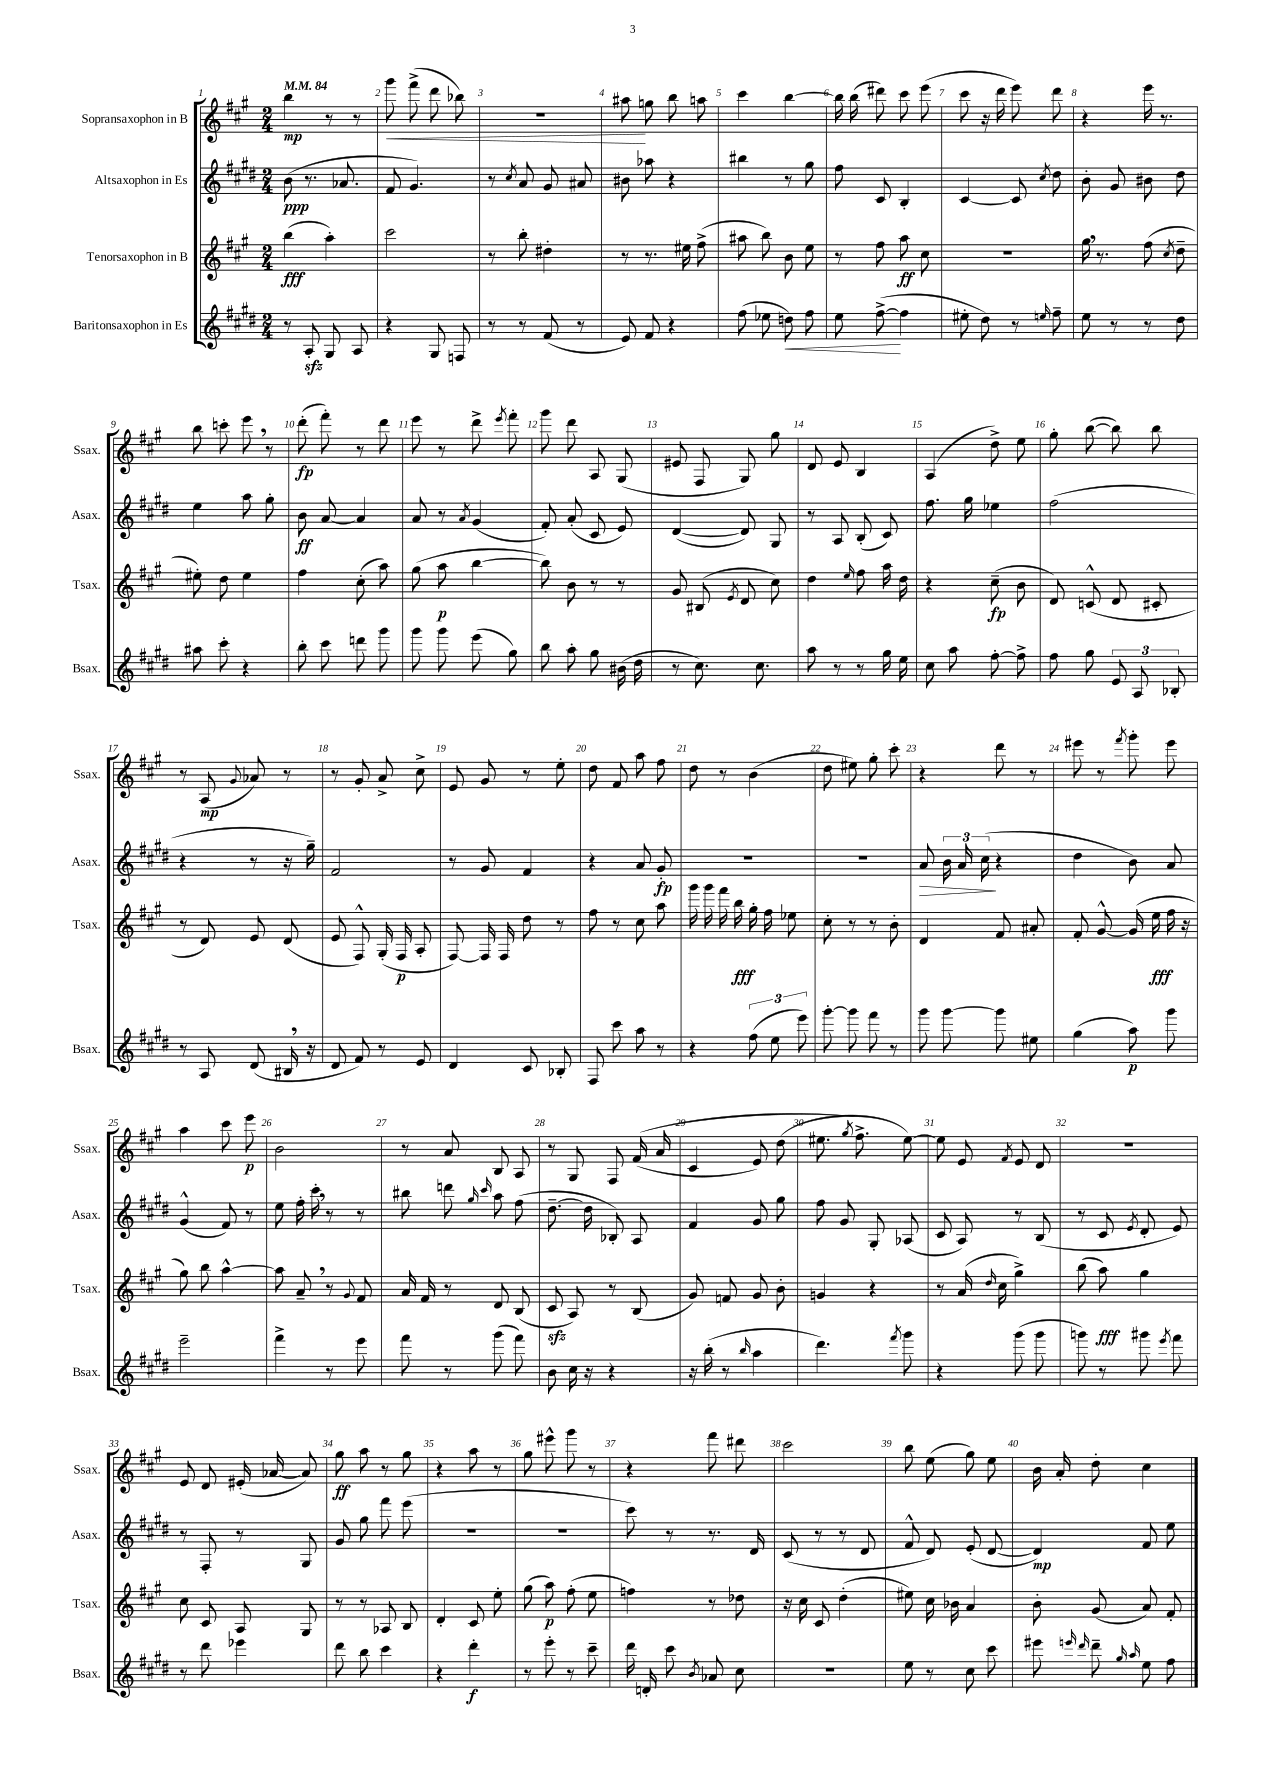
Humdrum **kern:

**kern	**kern	**kern	**kern
*staff4	*staff3	*staff2	*staff1
*clefG2	*clefG2	*clefG2	*clefG2
*k[f#c#g#d#]	*k[f#c#g#]	*k[f#c#g#d#]	*k[f#c#g#]
*M2/4	*M2/4	*M2/4	*M2/4
*MM84	*MM84	*MM84	*MM84
8r	(4bb	(8b	4bb
8A'	.	8.r	.
8G#	4aa')	.	8r
.	.	8.a-	.
8A	.	.	8r
=	=	=	=
4r	2ccc#	8f#	8ggg#
.	.	4.g#)	(8fff#^
8G#	.	.	8ddd
8F	.	.	8bb-)
=	=	=	=
8r	8r	8r	2r
.	.	8qcc#	.
8r	8bb'	8a	.
(8f#	4dd#'	8g#	.
8r	.	8a#	.
=	=	=	=
8e)	8r	8b#	8aa#
8f#	8.r	8aa-	8gg
4r	.	4r	8bb
.	16ee#	.	.
.	(8ff#^	.	8aa
=	=	=	=
(8ff#	8aa#	4bb#	4ccc#
8ee-	8bb)	.	.
8dd)	8b	8r	[4bb
8ff#	8ee	8gg#	.
=	=	=	=
8ee	8r	8ff#	16bb]
.	.	.	(16bb
([8ff#^	8ff#	8c#	8ddd#)
4ff#]	8aa	4B'	8ccc#
.	8cc#	.	(8eee
=	=	=	=
8ee#'	2r	[4c#	8ccc#
8dd#)	.	.	16r
.	.	.	16ddd
8r	.	8c#]	8eee)
16qqee	.	8qcc#	.
8ff#~	.	8dd#	8ddd
=	=	=	=
8ee	16gg#	8b'	4r
.	8.r	.	.
8r	.	8g#	.
8r	(8ff#	8b#	16eee
.	.	.	8.r
.	8qcc#	.	.
8dd#	8dd~	8dd#	.
=	=	=	=
8aa#	8ee#')	4ee	8bb
8ccc#'	8dd	.	8ccc'
4r	4ee#	8aa	8eee
.	.	8gg#'	8r
=	=	=	=
8bb'	4ff#	8b	(8ddd'
8ccc#	.	[8a	8fff#')
8ddd	(8cc#'	4a]	8r
8ggg#	8aa)	.	8ddd
=	=	=	=
8ggg#	(8gg#	8a	8eee
8ggg#	8aa	8r	8r
.	.	8qa	.
(8eee	[4bb	(4g#	8ddd^
.	.	.	8qeee
8gg#)	.	.	8fff#'
=	=	=	=
8bb	8bb])	8f#')	8ggg#
8aa'	8b	(8a'	8ddd
8gg#	8r	8c#	8A
(16b#	8r	8e)	(8G#
16dd#	.	.	.
=	=	=	=
8r	8g#	([4d#	8e#
8.cc#)	(8B#	.	8F#
.	8qe	.	.
.	8d	8d#])	8G#)
8.cc#	.	.	.
.	8cc#)	8G#	8gg#
=	=	=	=
8aa	4dd	8r	8d
8r	.	8A	8e
.	16qqee	.	.
8r	8ff#	(8B'	4B
16gg#	16aa	8c#)	.
16ee	16dd	.	.
=	=	=	=
8cc#	4r	8.ff#	(4A
8aa	.	.	.
.	.	16gg#	.
[8ff#'	(8cc#~	4ee-	8dd^)
8ff#^]	8b	.	8ee
=	=	=	=
8ff#	8d)	(2ff#	8gg#'
8gg#	(8c^^	.	([8bb
12e	8d	.	8bb])
12A	.	.	.
.	8c#'	.	8bb
12B-'	.	.	.
=	=	=	=
8r	8r	4r	8r
8A	8d)	.	(8A
.	.	.	8qqg#
(8d#	8e	8r	8a-)
16B#	(8d	16r	8r
16r	.	16gg#~)	.
=	=	=	=
8d#	8e	2f#	8r
8f#)	8F#^^)	.	8g#'
8r	(16G#'	.	8a^
.	16F#	.	.
8e	8A'	.	8cc#^
=	=	=	=
4d#	[8F#)	8r	8e
.	16F#]	8g#	8g#
.	16F#	.	.
8c#	8dd	4f#	8r
8B-'	8r	.	8ee'
=	=	=	=
8F#	8ff#	4r	8dd
8ccc#	8r	.	8f#
8aa	8cc#	8a	8aa
8r	8aa	8g#'	8ff#
=	=	=	=
4r	16ggg#	2r	8dd
.	16ggg#	.	.
.	16fff#	.	8r
.	16bb	.	.
(12ff#	16gg#'	.	(4b
.	16ff#	.	.
12ee	.	.	.
.	8ee-	.	.
12eee)	.	.	.
=	=	=	=
[8ggg#'	8cc#'	2r	8dd
8ggg#]	8r	.	8ee#)
8fff#	8r	.	8gg#'
8r	8b'	.	8ccc#'
=	=	=	=
8ggg#	4d	8a	4r
[8ggg#	.	24b	.
.	.	24a	.
.	.	(24cc#	.
8ggg#]	8f#	4r	8ddd
8ee#	8a#'	.	8r
=	=	=	=
(4gg#	8f#'	4dd#	8eee#
.	[8g#^^	.	8r
.	.	.	8qfff#
8aa)	(16g#]	8b)	8ggg#'
.	16ee	.	.
8ggg#	16ff#	8a	8eee#
.	16r	.	.
=	=	=	=
2eee~	8gg#)	(4g#^^	4aa
.	8bb	.	.
.	[4aa^^	8f#)	8ccc#
.	.	8r	8eee
=	=	=	=
4fff#^	8aa]	8ee	2b
.	8a~	16ff#'	.
.	.	16ccc#'	.
8r	8r	8r	.
.	8qqg#	.	.
8eee	8f#	8r	.
=	=	=	=
8fff#	16a	8bb#	8r
.	16f#	.	.
8r	8r	8ddd	8a
.	.	16qqgg#	.
.	.	16qqccc#	.
(8ggg#	8d	8aa	8B
8fff#)	(8B	(8ff#	8A
=	=	=	=
8b	8c#	[8.dd#~	8r
16cc#	8A)	.	8G#
16r	.	16dd#]	.
4r	8r	8B-')	8F#
.	(8B	8A	&((16f#
.	.	.	16a
=	=	=	=
16r	8g#)	4f#	4c#
(16bb'	.	.	.
8r	8f	.	.
16qqbb	.	.	.
4aa	8g#	8g#	8e)
.	8b'	8gg#	(8dd
=	=	=	=
4.ddd#)	4g	8ff#	8.ee#
.	.	8g#	.
.	.	.	8qgg#
.	.	.	8.ff#^&)
.	4r	8G#'	.
8qfff#	.	.	.
8ggg#	.	(8A-	[8ee#)
=	=	=	=
4r	8r	8c#	8ee#]
.	(16a	8A)	8e
.	16qqdd	.	.
.	16cc#	.	.
.	.	.	8qf#
(8ggg#	4gg#^)	8r	8e
8ggg#	.	(8B	8d
=	=	=	=
8ggg)	(8bb	8r	2r
8r	8aa)	8c#	.
.	.	8qe	.
8ggg#	4gg#	8d#'	.
8qeee	.	.	.
8fff#	.	8e)	.
=	=	=	=
8r	8cc#	8r	8e
8ddd#	8c#	8F#'	8d
4eee-	8A	8r	(16e#'
.	.	.	[16a-
.	8G#	8G#	8a-])
=	=	=	=
8ddd#	8r	8g#	8gg#
8bb	8r	8gg#	8aa
4ccc#	8A-	8fff#	8r
.	8B	(8eee	8gg#
=	=	=	=
4r	4d'	2r	4r
4ddd#'	8c#	.	8aa
.	8ee'	.	8r
=	=	=	=
8r	(8gg#	2r	8gg#
8eee'	8aa)	.	8eee#^^
8r	(8ff#'	.	8ggg#
8ccc#~	8ee	.	8r
=	=	=	=
16ddd#	4ff)	8ccc#)	4r
16d'	.	.	.
8ccc#	.	8r	.
8qb	.	.	.
8a-	8r	8.r	8fff#
8cc#	8dd-	.	8ddd#
.	.	16d#	.
=	=	=	=
2r	16r	(8c#	2ccc#
.	16cc#	.	.
.	8c#	8r	.
.	(4dd'	8r	.
.	.	8d#	.
=	=	=	=
8ee	8ee#)	8f#^^	8bb
8r	16cc#	8d#)	(8ee
.	16b-	.	.
8cc#	4a	(8e'	8gg#)
8ccc#	.	[8d#	8ee
=	=	=	=
8eee#	8b'	4d#])	16b
.	.	.	16a'
16qqeee	.	.	.
16qqddd#	.	.	.
8ddd#~	(8g#	.	8dd'
16qqgg#	.	.	.
16qqaa	.	.	.
8ee	8a)	8f#	4cc#
8ff#	8f#'	8ee	.
==	==	==	==
*-	*-	*-	*-
